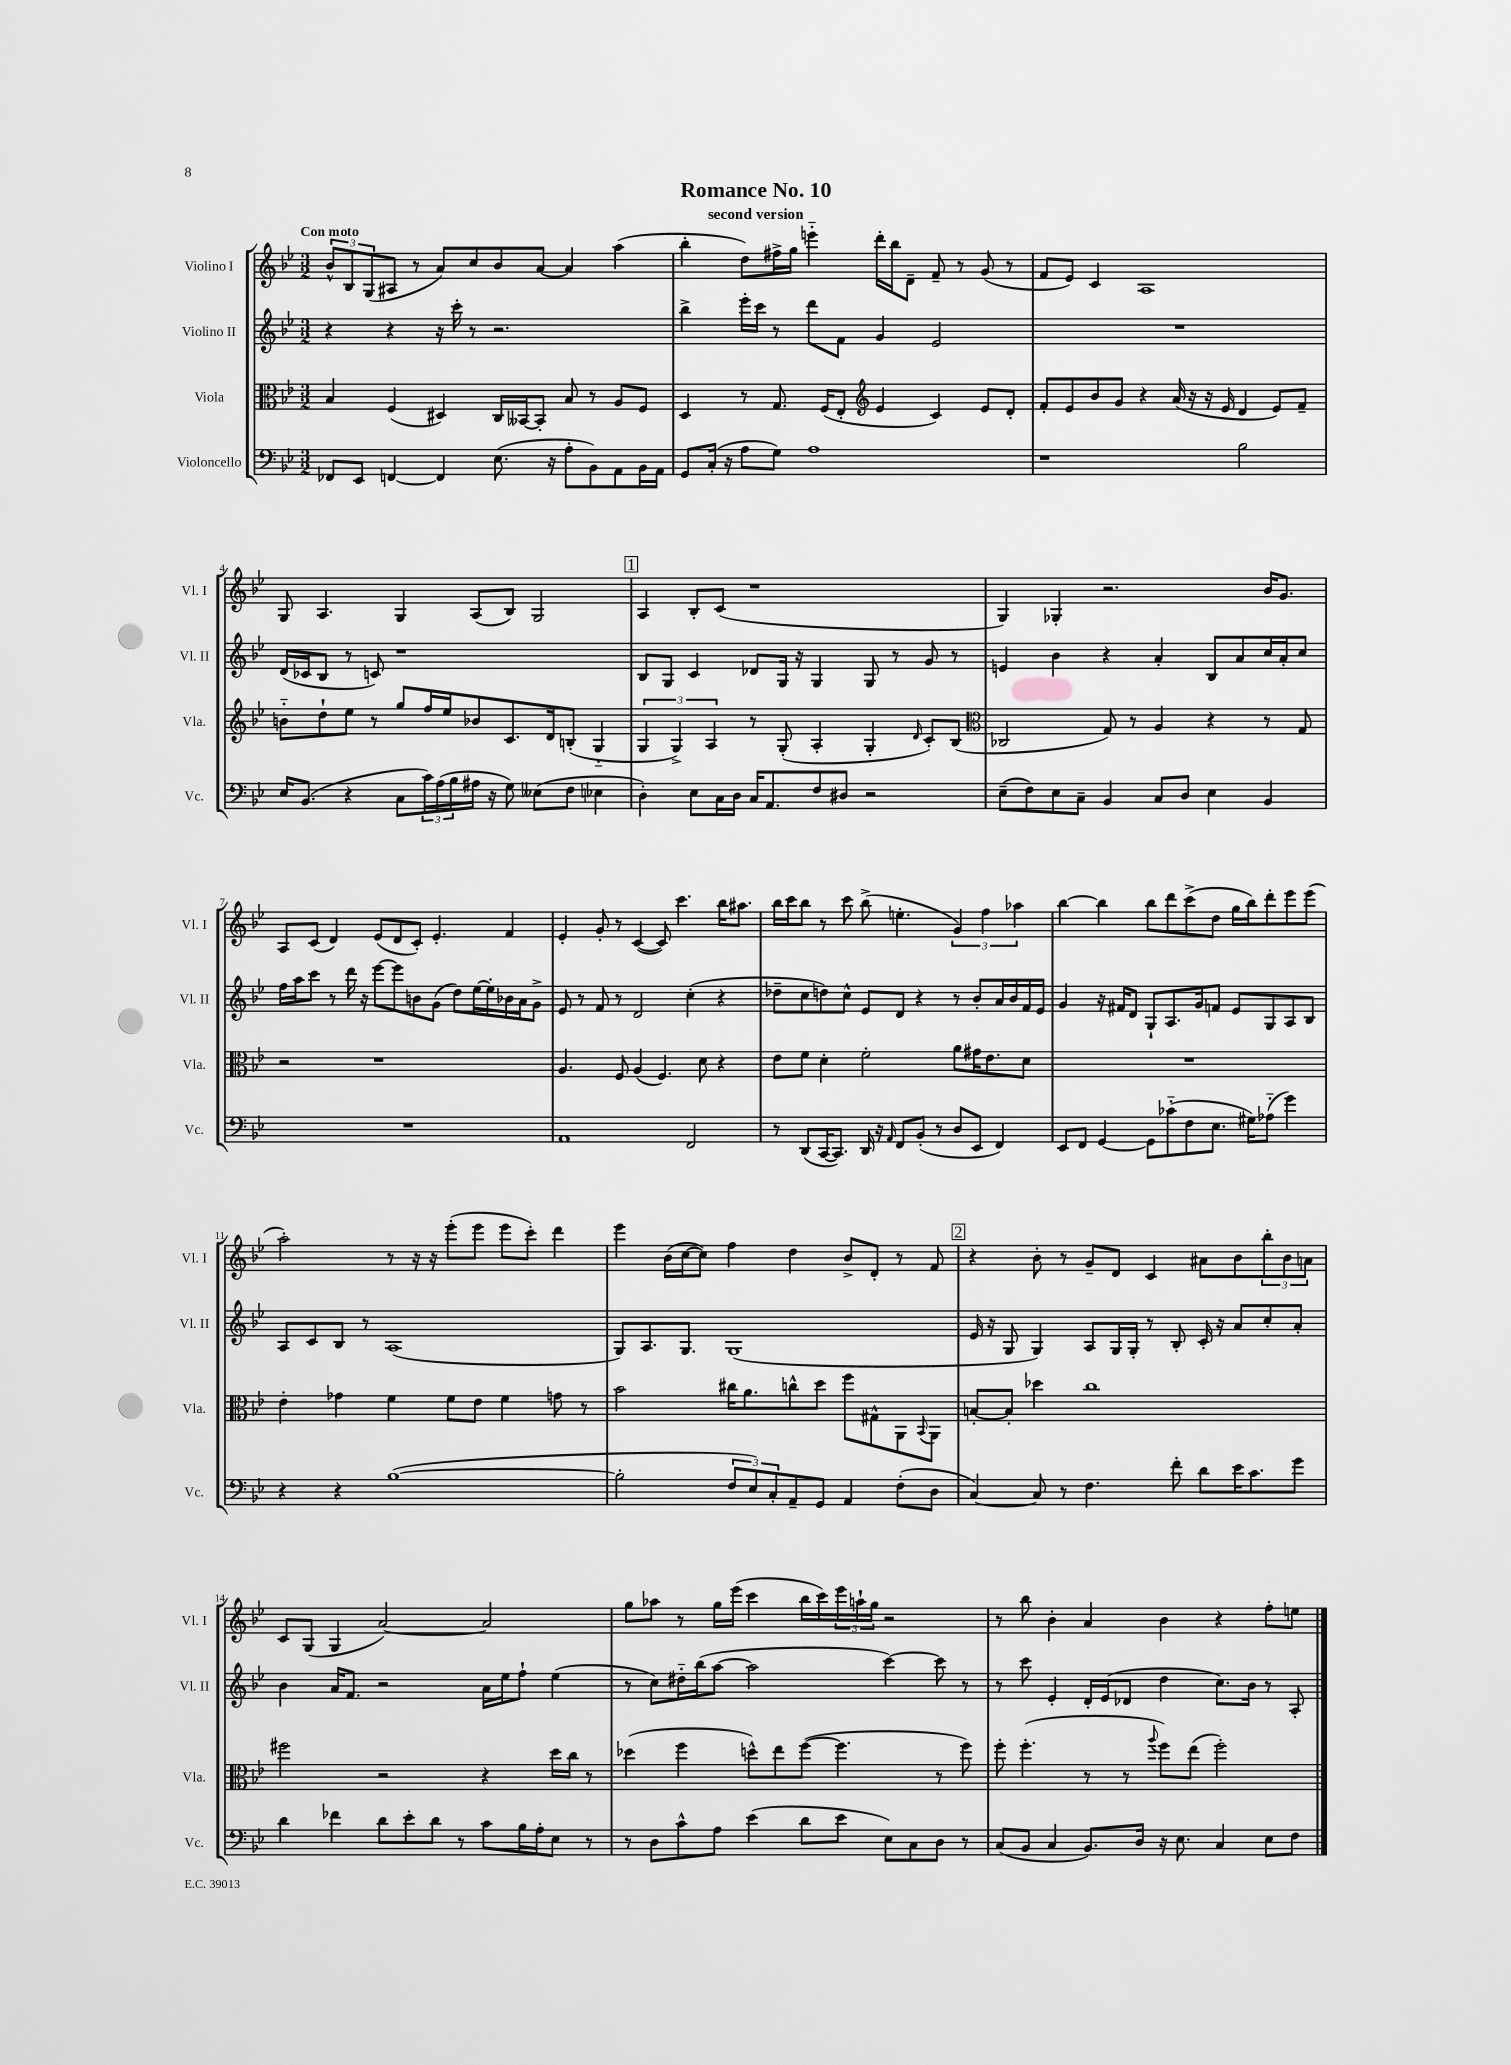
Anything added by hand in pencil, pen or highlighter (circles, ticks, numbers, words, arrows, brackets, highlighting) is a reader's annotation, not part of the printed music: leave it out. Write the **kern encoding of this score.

**kern	**kern	**kern	**kern
*staff4	*staff3	*staff2	*staff1
*clefF4	*clefC3	*clefG2	*clefG2
*k[b-e-]	*k[b-e-]	*k[b-e-]	*k[b-e-]
*M3/2	*M3/2	*M3/2	*M3/2
8FF-	4B-	4r	12b-^^
.	.	.	12B-
8EE-	.	.	.
.	.	.	(12G
[4FF	(4F	4r	8A#
.	.	.	8r
4FF]	4D#)	16r	8a)
.	.	16ccc'	.
.	.	8r	8cc
(8.E-	16C	2.r	8b-
.	[16BB--	.	.
.	8BB--']	.	[8a
16r	.	.	.
8A'	8B-	.	4a]
8BB-)	8r	.	.
8AA	8A	.	(4aa
16BB-	8F	.	.
16AA	.	.	.
=	=	=	=
8GG	4D	4bb-^	4bb-'
(16C'	.	.	.
16r	.	.	.
8A	8r	16eee-'	8dd)
.	.	16ccc	.
8G)	8.G	8r	16ff#^
.	.	.	16gg
1A	.	8ddd	4eee'~
.	(16F	.	.
.	8E-'	8f	.
*	*clefG2	*	*
.	4e-	4g	16ddd'
.	.	.	16bb-
.	.	.	8d~
.	4c)	2e-	8f~
.	.	.	8r
.	8e-	.	(8g
.	8d'	.	8r
=	=	=	=
1r	8f'	1.r	8f
.	8e-	.	8e-)
.	8b-	.	4c
.	8g	.	.
.	4r	.	1A
.	(16a	.	.
.	16r	.	.
.	16r	.	.
.	16e-	.	.
2B-	4d	.	.
.	8e-)	.	.
.	8f~	.	.
=	=	=	=
16E-	8b'~	(16d	8G
(8.BB-	.	16c-	.
.	8dd`	8B-	4.A
4r	8ee-	8r	.
.	8r	8c)	.
8C	8gg	1r	4G
24c)	16ff	.	.
(24A	.	.	.
.	16ee-	.	.
24B-	.	.	.
16A#	8b-	.	(8A
16r	.	.	.
8G)	8.c	.	8B-)
(8E--	.	.	2G
.	16d	.	.
8F	(8B'	.	.
4E-	4G'~	.	.
=	=	=	=
4D')	6G	8B-	4A
.	.	8G	.
.	6G^)	.	.
8E-	.	4c	8B-'
.	6A	.	.
16C	.	.	(8c
16D	.	.	.
16C	8r	8d-	1r
8.AA	.	.	.
.	(8G'	16G	.
.	.	16r	.
8F	4A'	4G	.
8D#	.	.	.
2r	4G'	8G	.
.	.	8r	.
.	16qqd	.	.
.	8c')	8g	.
.	(8B-	8r	.
=	=	=	=
*	*clefC3	*	*
(8E-~	2C-	4e	4G)
8F)	.	.	.
8E-	.	4b-	4G-'
8C~	.	.	.
4BB-	8G)	4r	2.r
.	8r	.	.
8C	4A	4a'	.
8D	.	.	.
4E-	4r	8B-	.
.	.	8a	.
4BB-	8r	16cc	16b-
.	.	16a'	8.g
.	8G	8cc	.
=	=	=	=
1.r	2r	16ff	8A
.	.	16aa	.
.	.	8ccc	(8c
.	.	8r	4d)
.	.	16ddd	.
.	.	16r	.
.	1r	[8eee-	(8e-
.	.	8eee-]	8d
.	.	8b	8c')
.	.	(8g	4.e-'
.	.	8dd)	.
.	.	[16ee-	.
.	.	16ee-']	.
.	.	16b-	4f
.	.	16a	.
.	.	8g^	.
=	=	=	=
1AA	4.A	8e-	4e-'
.	.	8r	.
.	.	8f	8g'
.	8F	8r	8r
.	(4A	2d	([4c
.	4.F)	.	8c])
.	.	.	4.ccc
2FF	.	(4cc'	.
.	8d	.	.
.	4r	4r	16bb-
.	.	.	8.aa#
=	=	=	=
8r	8e-	8dd-~	16bb-
.	.	.	16ccc
(8DD	8f	8cc	8bb-
[16CC	4d'	8dd)	8r
8.CC])	.	.	.
.	.	8cc^^	8ccc
16DD	2f'	8e-	(8bb-^
16r	.	.	.
16qqAA	.	.	.
8FF	.	8d	4.ee'
(8BB-'	.	4r	.
8r	.	.	.
8D	8a	8r	6g)
8EE-	16g#	8b-'	.
.	.	.	6ff
.	8.e-	.	.
4FF)	.	16a	.
.	.	16b-	.
.	.	.	6aa-
.	8d	16f	.
.	.	16e-	.
=	=	=	=
8EE-	1.r	4g	[4bb-
8FF	.	.	.
[4GG	.	16r	4bb-]
.	.	16f#	.
.	.	8d	.
8GG]	.	8G`	8bb-
(8c-'~	.	8.A	8ddd
8F	.	.	(8ccc^
.	.	16g	.
8.E-	.	8f	8dd
.	.	8e-	16gg
16G#)	.	.	16bb-)
(8A-'~	.	8G	8ddd'
4g)	.	8A	8eee-
.	.	8B-	(8eee-
=	=	=	=
4r	4e-'	8A	2aa')
.	.	8c	.
4r	4g-	8B-	.
.	.	8r	.
([1B-	4f	(1A	8r
.	.	.	16r
.	.	.	16r
.	8f	.	(8eee-'
.	8e-	.	8eee-
.	4f	.	8eee-
.	.	.	8ccc')
.	8g	.	4ddd
.	8r	.	.
=	=	=	=
2B-']	2b-	8G)	4eee-
.	.	8.A	.
.	.	.	(16b-
.	.	8.G	[16cc
.	.	.	8cc])
12F	16cc#	(1G	4ff
.	8.a	.	.
12E-)	.	.	.
12C'	.	.	.
8AA~	8cc^^	.	4dd
8GG	8dd	.	.
4AA	8ff	.	8b-^
.	8G#^^	.	8d'
(8F'	8AA	.	8r
.	8qqBB-	.	.
8D	8AA	.	8f
=	=	=	=
[4C)	[8B'	16e-	4r
.	.	16r	.
.	8B']	8G	.
8C]	4dd-	4G)	8b-'
8r	.	.	8r
4.F	1cc	8A	8g~
.	.	16G	8d
.	.	16G'	.
.	.	8r	4c
8f'	.	8B-'	.
8d	.	16c'	8a#
.	.	16r	.
16e-	.	8a	8b-
8.c	.	.	.
.	.	8cc'	12bb-'
.	.	.	12b-
8g	.	8a'	.
.	.	.	12a
=	=	=	=
4d	2ff#	4b-	8c
.	.	.	(8G
4f-	.	16a	4G
.	.	8.f	.
8d	2r	2r	[2a)
8e-'	.	.	.
8d	.	.	.
8r	.	.	.
8c	4r	16a	2a]
.	.	16ee-	.
16B-	.	8ff`	.
16A'	.	.	.
8E-	16dd	(4ee-	.
.	16cc	.	.
8r	8r	.	.
=	=	=	=
8r	(4dd-	8r	8gg
8D	.	8cc)	8aa-
8c^^	4ff	16dd#'~	8r
.	.	(16bb-	.
8A	.	[8aa	16gg
.	.	.	(16eee-
(4e-	8dd^^)	2aa]	4ccc
.	8ee-	.	.
8d	([8ff	.	16bb-
.	.	.	16ccc)
8e-	4.ff]	.	24eee-
.	.	.	24aa`
.	.	.	24gg
8E-)	.	[4ccc)	2r
8C	.	.	.
8D	8r	8ccc]	.
8r	8ff)	8r	.
=	=	=	=
(8C	8ff'	8r	8r
8BB-	(4.ff'	8ccc	8bb-
4C	.	4e-'	4b-'
8.BB-)	8r	16d'	4a
.	.	(16e-	.
.	8r	8d-	.
16D	.	.	.
.	8qqaa	.	.
16r	8ff)	4dd	4b-
8.E-	.	.	.
.	(8ee-	.	.
4C	2ff')	8.cc)	4r
.	.	16b-	.
8E-	.	8r	8ff'
8F	.	8A'	8ee
==	==	==	==
*-	*-	*-	*-
